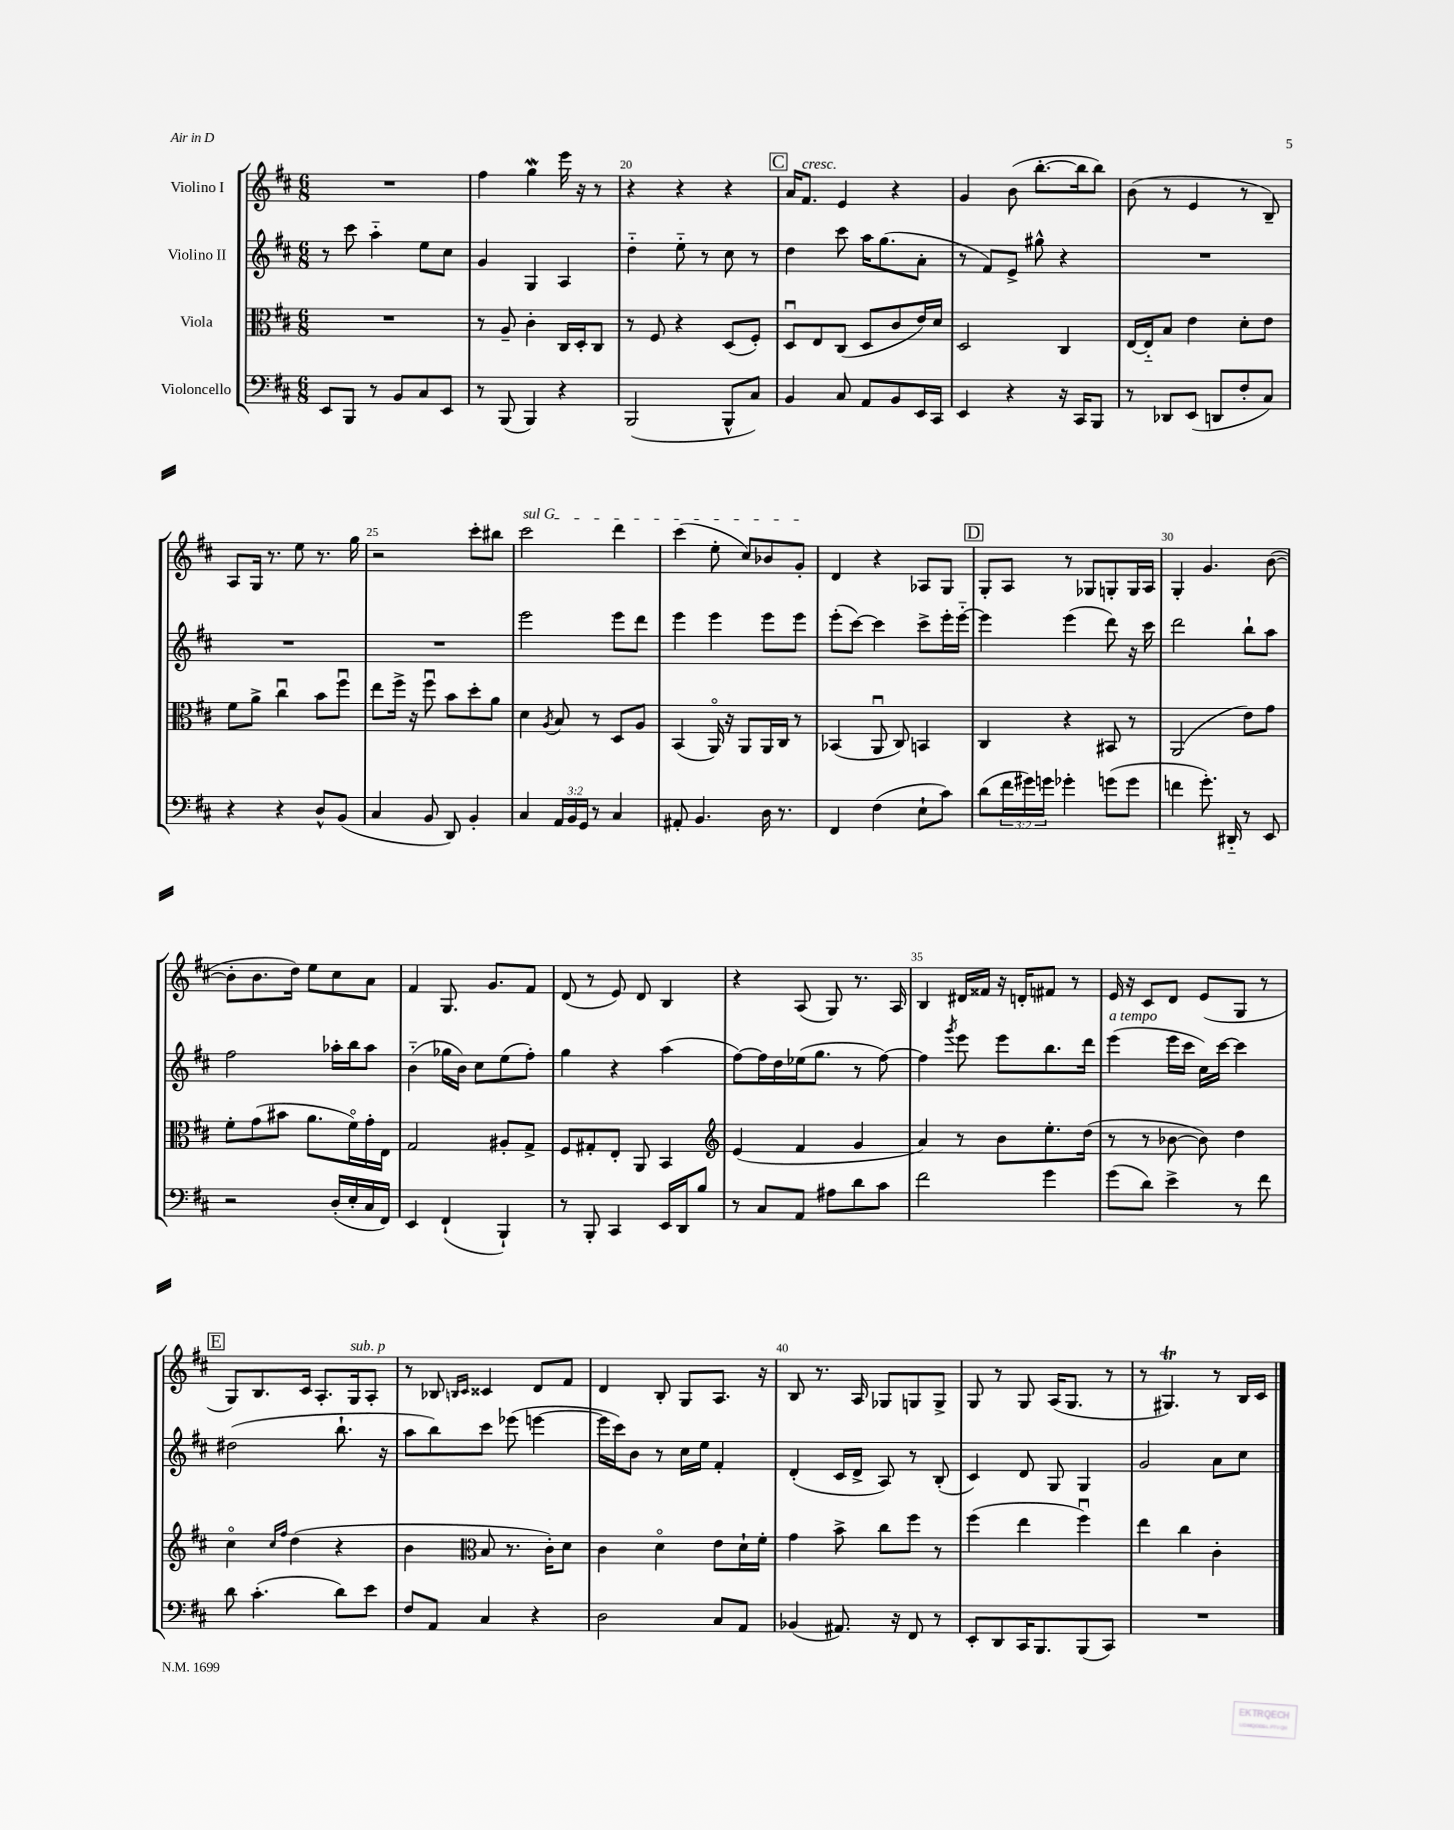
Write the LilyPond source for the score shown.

<<
\new StaffGroup <<
\new Staff = "s0" \with { instrumentName = "Violino I" } {
    \clef treble \key d \major \numericTimeSignature \time 6/8
    R2. |
    fis''4 g''4\mordent e'''16 r16 r8 |
    r4 r4 r4 |
    \mark \markup { \box "C" } a'16 fis'8.^\markup { \italic "cresc." } e'4 r4 |
    g'4 b'8( b''8.~-. b''16 b''8) |
    b'8( r8 e'4 r8 b8--) |
    a8 g16 r8. e''8 r8. g''16 |
    r2 cis'''8-. bis''8 |
    \once \override TextSpanner.bound-details.left.text = \markup { \italic "sul G" } cis'''2\startTextSpan d'''4 |
    cis'''4( e''8-. cis''8) bes'8 g'8-.\stopTextSpan |
    d'4 r4 aes8 g8 |
    \mark \markup { \box "D" } g8-. a8 r8 ges8 g8-. g16 a16 |
    g4-. g'4. b'8~( |
    b'8-. b'8. d''16) e''8 cis''8 a'8 |
    fis'4 g8. g'8. fis'8 |
    d'8( r8 e'8) d'8 b4 |
    r4 a8( g8) r8. a16 |
    b4 dis'16 fisis'16 r16 d'16-. fis'8 r8 |
    e'16 r16 cis'8 d'8 e'8( g8 r8 |
    \mark \markup { \box "E" } g8) b8. cis'16 a8.-. g16^\markup { \italic "sub. p" } a8-. |
    r8 bes8 \grace { b16 cis'16 } cisis'4 d'8 fis'8 |
    d'4 b8-. g8 a8. r16 |
    b8 r8. a16 ges8 g8 g8-> |
    g8 r8 g8 a16( g8. r8 |
    r8 gis4.\trill) r8 b16 cis'16 \bar "|." |
}
\new Staff = "s1" \with { instrumentName = "Violino II" } {
    \clef treble \key d \major \numericTimeSignature \time 6/8
    r8 cis'''8 a''4-_ e''8 cis''8 |
    g'4 g4 a4 |
    d''4-_ e''8-_ r8 cis''8 r8 |
    \mark \markup { \box "C" } d''4 cis'''8 a''16 g''8.( a'8-. |
    r8 fis'8) e'8-> gis''8-^ r4 |
    R2. |
    R2. |
    R2. |
    e'''2 e'''8 d'''8 |
    e'''4 e'''4 e'''8 e'''8 |
    e'''8-.( cis'''8~) cis'''4 cis'''8-> e'''16-. e'''16~-_ |
    \mark \markup { \box "D" } e'''4 e'''4( d'''8) r16 cis'''16 |
    d'''2 b''8-! a''8 |
    fis''2 aes''16-. b''16 aes''8 |
    b'4-_( ges''16 b'16) cis''8 e''8( fis''8-.) |
    g''4 r4 a''4( |
    fis''8~) fis''16 d''16 ees''16( g''8. r8 fis''8~) |
    fis''4 \acciaccatura { g'''8 } e'''8 e'''8 b''8. d'''16 |
    e'''4^\markup { \italic "a tempo" }( e'''16 cis'''16 cis''16) cis'''16~ cis'''4 |
    \mark \markup { \box "E" } dis''2( b''8.-! r16 |
    a''8 b''8) cis'''8 ees'''8( e'''4~ |
    e'''16 cis'''16) b'8 r8 cis''16 e''16 fis'4-. |
    d'4-.( cis'16 d'16-> a8) r8 b8-.( |
    cis'4) d'8 g8 g4 |
    g'2 a'8 cis''8 \bar "|." |
}
\new Staff = "s2" \with { instrumentName = "Viola" } {
    \clef alto \key d \major \numericTimeSignature \time 6/8
    R2. |
    r8 a8-- cis'4-. cis16 d16-. cis8 |
    r8 fis8 r4 d8( fis8-.) |
    \mark \markup { \box "C" } d8\downbow e8 cis8( d8 cis'8 e'16) d'16 |
    d2 cis4 |
    e16~ e16-_ b8 e'4 d'8-. e'8 |
    fis'8 a'8-> cis''4\downbow b'8 fis''8\downbow |
    e''8 fis''16-> r16 fis''8\downbow b'8 d''8-. a'8 |
    d'4 \acciaccatura { a8 } b8 r8 d8 a8 |
    b,4( a,16\flageolet) r16 a,8 a,16 cis16 r8 |
    bes,4( a,8\downbow cis8) b,4 |
    \mark \markup { \box "D" } cis4 r4 bis,8 r8 |
    a,2( e'8) g'8 |
    fis'8-. g'8( bis'8 a'8. fis'16\flageolet) g'16-. e16 |
    g2 ais8-. g8-> |
    fis8 gis8-. e8-. a,8 b,4 |
    \clef treble e'4( fis'4 g'4 |
    a'4) r8 b'8 e''8.-. d''16( |
    r8 r8 bes'8~ bes'8) d''4 |
    \mark \markup { \box "E" } cis''4\flageolet \grace { cis''16 fis''16 } d''4( r4 |
    b'4 \clef alto b8 r8. cis'16-.) d'8 |
    cis'4 d'4\flageolet e'8 d'16-! fis'16-. |
    g'4 b'8-> cis''8 fis''8 r8 |
    fis''4( e''4 fis''4\downbow) |
    e''4 cis''4 cis'4-. \bar "|." |
}
\new Staff = "s3" \with { instrumentName = "Violoncello" } {
    \clef bass \key d \major \numericTimeSignature \time 6/8 \override Staff.TupletNumber.text = #tuplet-number::calc-fraction-text
    e,8 b,,8 r8 b,8 cis8 e,8 |
    r8 b,,8( b,,4) r4 |
    b,,2( b,,8-^ cis8) |
    \mark \markup { \box "C" } b,4 cis8 a,8 b,8 e,16 cis,16 |
    e,4 r4 r16 cis,16 b,,8 |
    r8 des,8 e,8( d,8 fis8-. cis8) |
    r4 r4 d8-^ b,8( |
    cis4 b,8 d,8) b,4-. |
    cis4 \tuplet 3/2 { a,16 b,16 g,16 } r8 cis4 |
    ais,8-. b,4. d16 r8. |
    fis,4 fis4( e8-! cis'8) |
    \mark \markup { \box "D" } d'8( \tuplet 3/2 { fis'16 gis'16) g'16 } ges'4-. g'8( g'8 |
    f'4 g'8.-.) dis,16-_ r8 e,8 |
    r2 d16-.( e16-. cis16 fis,16) |
    e,4 fis,4-!( b,,4-!) |
    r8 b,,8-. cis,4 e,16 d,16 b8 |
    r8 cis8 a,8 ais8 d'8 cis'8 |
    fis'2 g'4 |
    g'8( d'8) e'4-> r8 fis'8 |
    \mark \markup { \box "E" } d'8 cis'4.-.( d'8) e'8 |
    fis8 a,8 cis4 r4 |
    d2 cis8 a,8 |
    bes,4( ais,8.) r16 fis,8 r8 |
    e,8-. d,8 cis,16 b,,8. b,,8( cis,8) |
    R2. \bar "|." |
}
>>
>>
\layout { \context { \Score currentBarNumber = #18 \override BarNumber.break-visibility = ##(#f #t #t) barNumberVisibility = #(every-nth-bar-number-visible 5) } }
